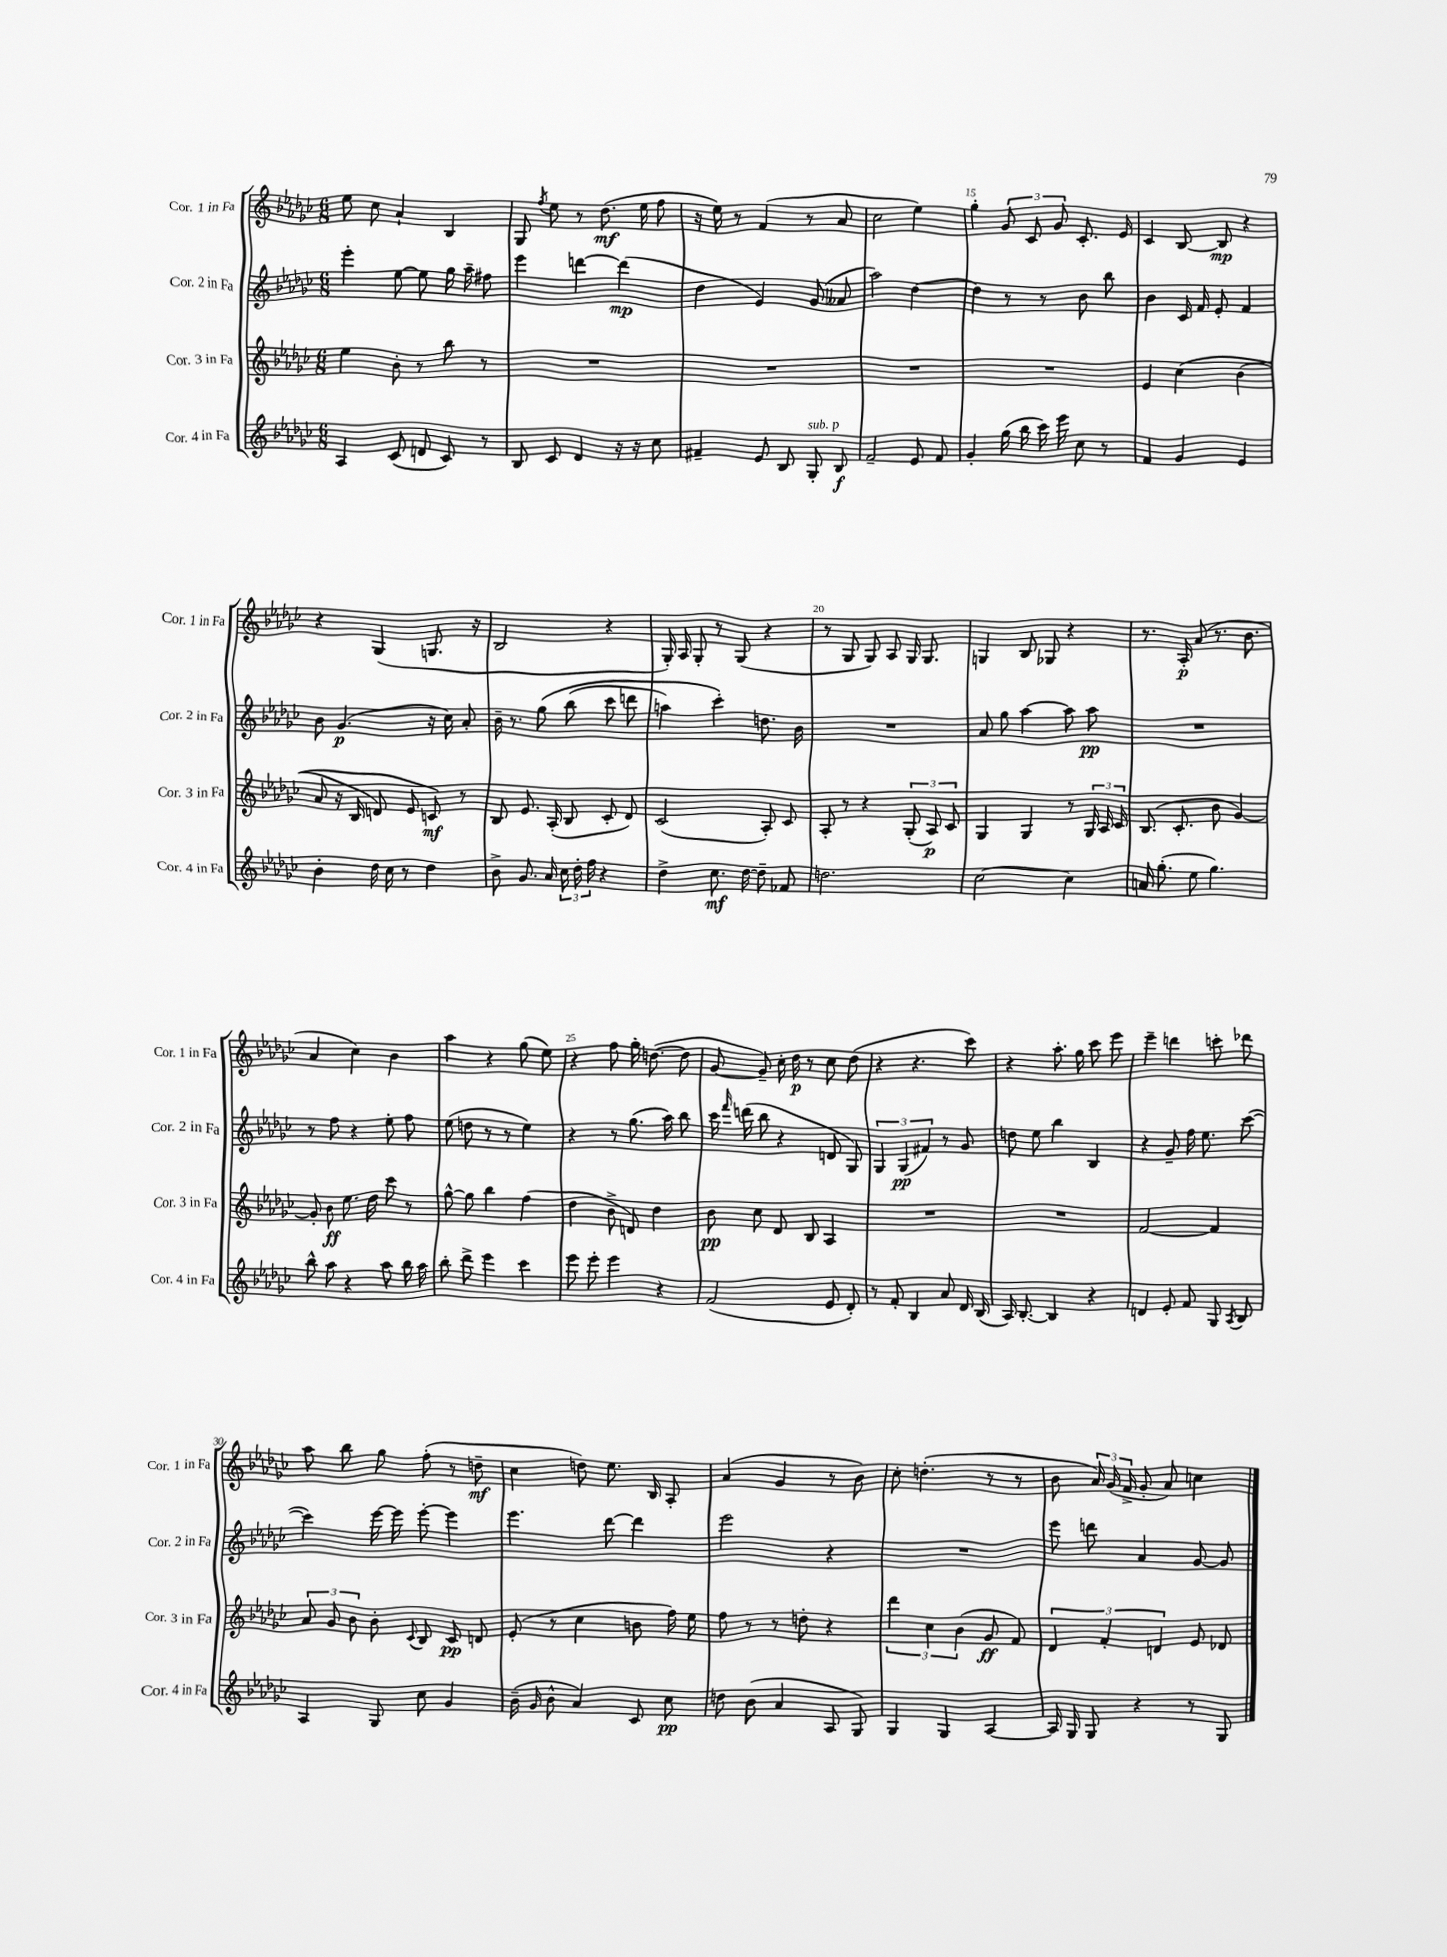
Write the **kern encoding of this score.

**kern	**kern	**kern	**kern
*staff4	*staff3	*staff2	*staff1
*clefG2	*clefG2	*clefG2	*clefG2
*k[b-e-a-d-g-c-]	*k[b-e-a-d-g-c-]	*k[b-e-a-d-g-c-]	*k[b-e-a-d-g-c-]
*M6/8	*M6/8	*M6/8	*M6/8
4A-/	4ee-\	4eee-'\	8ee-\
.	.	.	8cc-\
(8c-/	8b-'\	[8ee-\	4a-`/
8d/	8r	8ee-\]	.
8c-/)	8bb-\	16gg-\	4B-/
.	.	16aa-~\	.
8r	8r	8ff#\	.
=	=	=	=
8B-/	2.r	4eee-\	8G-/
.	.	.	8qff/
8c-/	.	.	8ee-\
4d-/	.	[4ddd\	8r
.	.	.	(8.dd-\
16r	.	(4ddd\]	.
16r	.	.	16ee-\
8cc-\	.	.	8ff\
=	=	=	=
4f#~/	2.r	4dd-\	16r
.	.	.	16ee-\)
.	.	.	8r
8e-/	.	4e-/)	(4f/
8B-/	.	.	.
8G-'/	.	(8g-/	8r
8B-/	.	8a--/	8a-/
=	=	=	=
2f~/	2.r	2aa-\)	2cc-\
8e-/	.	[4dd-\	4ee-\)
8f/	.	.	.
=	=	=	=
4g-'/	2.r	4dd-\]	4gg-'\
(16gg-\	.	8r	12g-/
16bb-\	.	.	.
.	.	.	12c-/
16ccc-\)	.	8r	.
.	.	.	12g-/
16eee-\	.	.	.
8cc-\	.	8b-\	8.c-'/
8r	.	8bb-\	.
.	.	.	16e-/
=	=	=	=
4f/	4e-/	4b-\	4c-/
4g-/	&(4cc-\	16c-/	[8B-/
.	.	16f/	.
.	.	8e-'/	8B-/]
4e-/	(4b-\	4f/	4r
=	=	=	=
4b-'\	8a-/	8b-\	4r
.	16r	(4.g-/	.
.	16B-/	.	.
16dd-\	8d/)	.	(4G-/
16cc-\	.	.	.
8r	8e-/	.	.
4dd-\	8c/&)	16r	8.G/
.	.	16cc-\)	.
.	8r	8a-'/	.
.	.	.	16r
=	=	=	=
8b-^\	8B-/	16b-~\	2B-/
.	.	8.r	.
8.g-/	8.e-/	.	.
.	.	&(8gg-\	.
16a-/	(16A-'/	.	.
24cc-\	8B-/	(8bb-\	.
24dd-'\	.	.	.
24ff\	.	.	.
4r	8c-'/	8ccc-\	4r
.	8d-/)	8ddd\	.
=	=	=	=
4dd-^\	(2c-/	4aa\)	16G-'/)
.	.	.	16A-/
.	.	.	8G-'/
8.cc-\	.	4ccc-'\&)	8r
.	.	.	(8G-/
[16dd-\	.	.	.
8dd-~\]	8A-'/)	8.dd\	4r
8f-/	8c-/	.	.
.	.	16b-\	.
=	=	=	=
2.dd\	8A-'/	2.r	8r
.	8r	.	8G-/
.	4r	.	8G-/)
.	.	.	8A-/
.	(12G-'/	.	16G-/
.	.	.	8.G-/
.	12A-/)	.	.
.	12c-/	.	.
=	=	=	=
[2cc-\	4G-/	8a-/	4G/
.	.	8gg-\	.
.	4G-/	[4aa-\	8B-/
.	.	.	8G-/
4cc-\]	8r	8aa-\]	4r
.	24G-/	8aa-\	.
.	24A-/	.	.
.	24c-/	.	.
=	=	=	=
16a/	(8.B-/	2.r	8.r
(8.gg-'\	.	.	.
.	8.c-'/	.	16A-'/
8ee-\	.	.	(8a-/
4.gg-\)	8b-\	.	8.r
.	[4g-/)	.	.
.	.	.	8.b-\
=	=	=	=
8bb-^^\	8g-'/]	8r	4a-/
8aa-\	8b-\	8ff\	.
4r	8.ee-\	4r	4cc-\)
.	16dd-\	.	.
8aa-\	8ccc-\	8ee-'\	4b-\
16bb-\	8r	8ff\	.
16aa-\	.	.	.
=	=	=	=
8bb-'\	[8gg-^^\	(8ee-\	4aa-\
8ddd-^\	8gg-\]	8dd\	.
4eee-\	4bb-\	8r	4r
.	.	8r	.
4ccc-\	(4ff\	4ee-\)	(8gg-\
.	.	.	8ee-\)
=	=	=	=
8eee-\	4dd-\	4r	4r
8eee-'\	.	.	.
4eee-\	8b-^\	8r	8ff\
.	8d/)	(8.gg-\	16gg-'\
.	.	.	([8.dd\
4r	4dd-\	.	.
.	.	16aa-\)	.
.	.	8bb-\	8dd\]
=	=	=	=
(2f/	8b-\	16ccc-\	[8g-/
.	.	16qqfff/	.
.	.	(16ddd\	.
.	8cc-\	8bb-\	8g-~/])
.	8d-/	4r	16cc-'\
.	.	.	16dd-\
.	8B-/	.	8r
8e-/	4A-/	8d/	8cc-\
8d-'/)	.	8G-/)	(8dd-\
=	=	=	=
8r	2.r	6G-/	4r
8f'/	.	.	.
.	.	(6G-/	.
4B-/	.	.	4.r
.	.	6f#/)	.
8a-/	.	8r	.
16d-/	.	8g-/	8ccc-\)
(16B-/	.	.	.
=	=	=	=
16A-/)	2.r	8dd\	4r
[8.B-'/	.	.	.
.	.	8ee-\	.
4B-/]	.	4bb-\	8.aa-'\
.	.	.	16gg-\
4r	.	4B-/	8ccc-\
.	.	.	8eee-\
=	=	=	=
4d/	[2f/	4r	4eee-~\
8e-'/	.	8g-~/	4ddd\
8f/	.	16ff\	.
.	.	8.ee-\	.
8G-/	4f/]	.	8ccc'\
8qA-/	.	.	.
8B-/	.	([8ccc-\	8ddd-\
=	=	=	=
4A-/	12a-/	4ccc-\])	8aa-\
.	12g-/	.	.
.	.	.	8bb-\
.	12b-\	.	.
8G-/	8b-'\	[16eee-\	8gg-\
.	.	16eee-\]	.
.	8qqc-/	.	.
8cc-\	8B-/	[8eee-'\	(8ff'\
4g-/	8c-/	4eee-\]	8r
.	8d/	.	8dd~\
=	=	=	=
(16b-~\	(8e-'/	4.eee-\	4cc-\
16g-/	.	.	.
8b-^^\	8r	.	.
4a-/)	4cc-\	.	8dd\)
.	.	[8ddd-\	8.ee-\
8c-/	8b\	4ddd-\]	.
.	.	.	16B-/
8cc-\	16ff\)	.	8A-'/
.	16ee-\	.	.
=	=	=	=
8dd\	8ff\	2eee-\	(4a-/
(8b-\	8r	.	.
4a-/	8r	.	4g-/
.	8dd'\	.	.
8A-/	4r	4r	8r
8G-/)	.	.	8b-\)
=	=	=	=
4G-/	6ddd-\	2.r	8cc-'\
.	.	.	(4.dd'\
.	6cc-\	.	.
4G-/	.	.	.
.	(6b-\	.	.
[4A-/	8g-/	.	8r
.	8f/)	.	8r
=	=	=	=
16A-/]	6d-/	8eee-\	8b-\
16G-/	.	.	.
8G-/	.	8ddd\	24a-/)
.	6f'/	.	(24g-/
.	.	.	24f^/
4r	.	4a-/	8g-'/
.	6d/	.	.
.	.	.	8a-/)
8r	8e-/	[8g-/	4cc\
8G-/	8d-/	8g-/]	.
==	==	==	==
*-	*-	*-	*-
